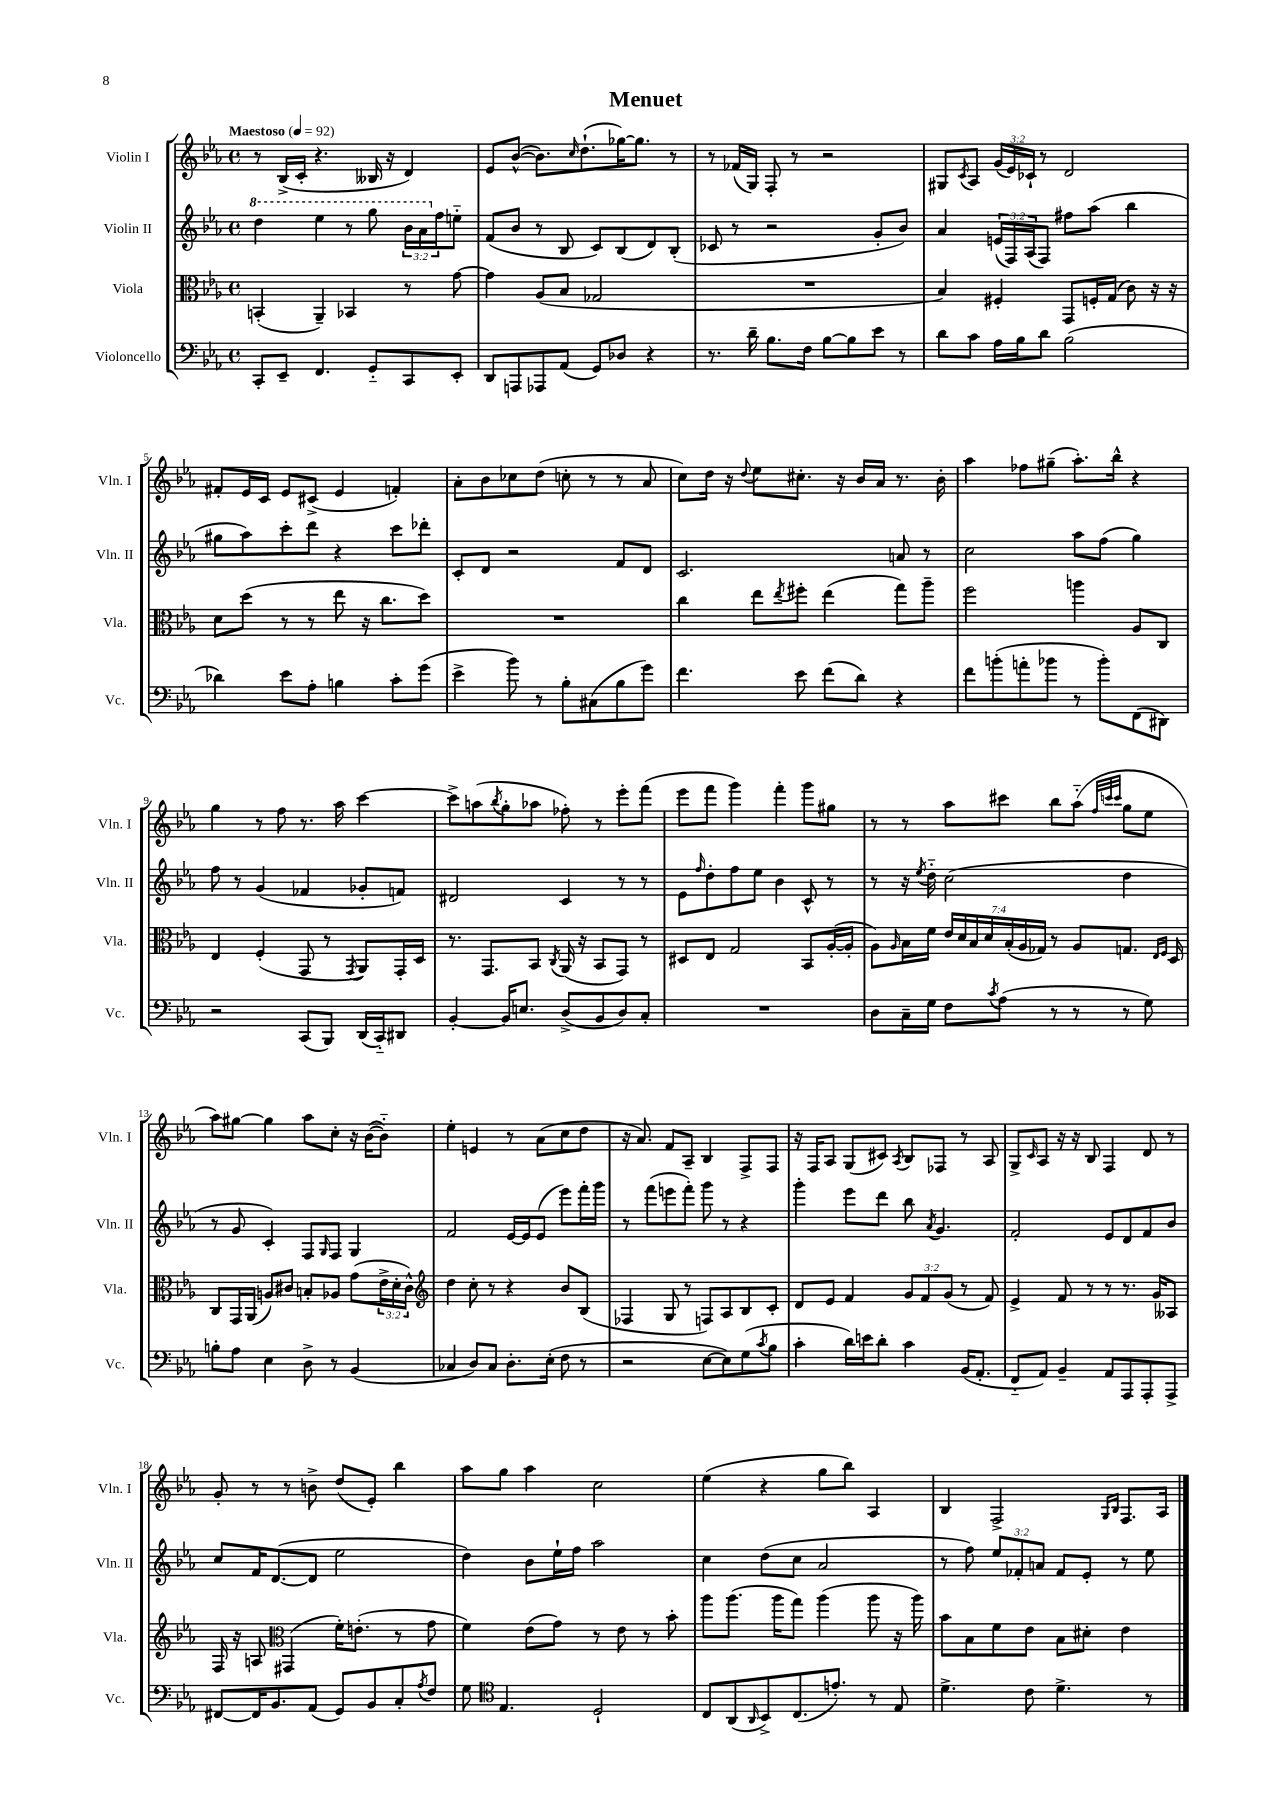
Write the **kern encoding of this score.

**kern	**kern	**kern	**kern
*staff4	*staff3	*staff2	*staff1
*clefF4	*clefC3	*clefG2	*clefG2
*k[b-e-a-]	*k[b-e-a-]	*k[b-e-a-]	*k[b-e-a-]
*M4/4	*M4/4	*M4/4	*M4/4
*met(c)	*met(c)	*met(c)	*met(c)
*MM92	*MM92	*MM92	*MM92
8CC'	(4BB'	4ddd	8r
8EE-~	.	.	(16B-^
.	.	.	16c'
4.FF	4AA-~)	4eee-	4.r
.	4BB-	8r	.
8GG'~	.	8ggg	16B--
.	.	.	16r
8CC	8r	24bb-	4d)
.	.	24aa-	.
.	.	24ff	.
8EE-'	[8g	8ee'~	.
=	=	=	=
8DD	4g]	(8f	8e-
8AAA	.	8b-	([8b-^^
8AAA-	(8A-	8r	8.b-])
(8AA-	8B-	8B-	.
.	.	.	16qqcc
.	.	.	(8.dd`
8GG)	2G-	8c)	.
8D-	.	(8B-	[16gg-)
.	.	.	8.gg-]
4r	.	8d)	.
.	.	(8B-'	8r
=	=	=	=
8.r	1r	8c-	8r
.	.	8r	(16f-
16d~	.	.	16G)
8.B-	.	2r	8F'
.	.	.	8r
16F	.	.	.
[8B-	.	.	2r
8B-]	.	.	.
8e-	.	8g'	.
8r	.	8b-)	.
=	=	=	=
8d	4B-)	4a-	8G#
.	.	.	8qc
8c	.	.	8A-
16A-	4F#'	(24e	(24g
.	.	24F)	24e-)
16B-	.	.	.
.	.	(24A-	24c-`
8d	.	8F)	8r
(2B-	8GG	8ff#	2d
.	16F'	(8aa-	.
.	(16G	.	.
.	8c)	4bb-	.
.	16r	.	.
.	16r	.	.
=	=	=	=
4d-)	8d	8gg#	8f#'
.	(8dd	8aa-)	16e-
.	.	.	16c
8e-	8r	8ccc'	8e-
8A-'	8r	8ddd	(8c#^
4B	8ee-	4r	4e-
.	16r	.	.
.	8.cc	.	.
8c'	.	8ccc	4f')
(8g	8dd)	8ddd-'	.
=	=	=	=
4e-^	1r	8c'	8a-'
.	.	8d	8b-
8b-)	.	2r	8cc-
8r	.	.	(8dd
8B-'	.	.	8cc'
(8C#	.	.	8r
8B-	.	8f	8r
8g)	.	8d	8a-
=	=	=	=
4.f	4cc	2.c	8cc)
.	.	.	16dd
.	.	.	16r
.	.	.	8qqdd
.	8ee-	.	8ee-
.	8qee-	.	.
8e-	8ff#'	.	8.cc#'
(8f	(4ee-	.	.
.	.	.	16r
8d)	.	.	16b-
.	.	.	16a-
4r	8gg)	8a	8.r
.	8aa-~	8r	.
.	.	.	16b-'
=	=	=	=
8f	2ff	2cc	4aa-
(8b'	.	.	.
8a'	.	.	8ff-
8b-	.	.	(8gg#~
8r	4aa	8aa-	8.aa-')
8b-')	.	(8ff	.
.	.	.	16bb-^^
(8FF	8A-	4gg)	4r
8DD#)	8C	.	.
=	=	=	=
2r	4E-	8ff	4gg
.	.	8r	.
.	(4F'	(4g	8r
.	.	.	8ff
(8CC	8GG	4f-	8.r
8BBB-)	8r	.	.
.	.	.	16aa-
.	8qGG	.	.
(16DD	8AA-)	8g-'	[4ccc
16CC'~)	.	.	.
8DD#	16GG'	8f)	.
.	16D	.	.
=	=	=	=
[4BB-'	8.r	2d#	8ccc^]
.	.	.	(8aa
.	8.GG	.	.
.	.	.	8qbb-
16BB-]	.	.	8gg'
8.E	.	.	.
.	8BB-	.	8aa-
.	8qC	.	.
(8D^	(16AA-	4c	8ff-')
.	16r	.	.
8BB-	8BB-	.	8r
8D)	8GG)	8r	8eee-'
8C'	8r	8r	(8fff
=	=	=	=
1r	8D#	8e-	8eee-
.	.	16qqff	.
.	8E-	8dd'	8fff
.	2G	8ff	4ggg)
.	.	8ee-	.
.	.	4b-	4fff'
.	8BB-	8c^^	8ggg
.	([16A-'	8r	8gg#
.	16A-']	.	.
=	=	=	=
8D	8A-)	8r	8r
.	16qqA-	.	.
16C~	16B-	16r	8r
.	.	8qee-	.
16G	16f	16dd'~	.
8F	28e-	(2cc	8aa-
.	28d	.	.
.	28B-	.	.
.	28d	.	.
8qc	.	.	.
(8A-	.	.	8ccc#
.	(28B-'	.	.
.	28A-	.	.
.	28G-)	.	.
8r	8r	.	8bb-
8r	8A-	.	(8aa-'~
.	.	.	32qqff
.	.	.	32qqccc
.	.	.	32qqccc
8r	8.G	4dd	8gg
8G)	.	.	8ee-
.	16qqE-	.	.
.	16qqF	.	.
.	16D	.	.
=	=	=	=
8B'	8C	8r	8aa-)
8A-	16GG	8g	[8gg#
.	(16AA-	.	.
4E-	8A)	4c')	4gg#]
.	8c#	.	.
8D^	8B'	8F	8aa-
.	.	16qqG	.
8r	8A-	8F	8cc'
(4BB-	(8g	4G	16r
.	.	.	([16b-
.	24e-^	.	8b-'~])
.	24d'	.	.
.	24c#^^)	.	.
=	=	=	=
*	*clefG2	*	*
4C-	4dd	2f	4ee-'
8D)	8cc'	.	4e
8C-	8r	.	.
8.D'	4r	[16e-	8r
.	.	16e-]	.
.	.	(8e-	(8a-
(16E-'	.	.	.
8F	8b-	8eee-)	8cc
8r	(8B-	16fff'	8dd
.	.	16ggg	.
=	=	=	=
2r	4F-	8r	16r
.	.	.	8.a-)
.	.	(8fff	.
.	8G	8eee	8f
.	8r	8fff')	8A-~
[8E-	8F)	8ggg	4B-
8E-])	8A-	8r	.
(8G	8B-	4r	8F^
8qc	.	.	.
8B-	8c'	.	8F
=	=	=	=
4c'	8d	4ggg'	16r
.	.	.	16F
.	8e-	.	8A-
16d)	4f	8eee-	(8G
16e	.	.	.
8d'	.	8ddd	8c#)
.	.	.	8qA-
4c	12g	8bb-	8B-
.	12f	.	.
.	.	8qa-	.
.	.	4.g	8F-
.	(12g	.	.
(16BB-	8r	.	8r
8.AA-'	.	.	.
.	8f)	.	8A-
=	=	=	=
8FF'~	4e-^	2f'	8G^
.	.	.	16qqc
8AA-)	.	.	8A-
4BB-~	8f	.	16r
.	.	.	16r
.	8r	.	8B-
8AA-	8r	8e-	4F
8AAA-	8.r	8d	.
8AAA-'	.	8f	8d
.	16g	.	.
8AAA-^	8A--	8b-	8r
=	=	=	=
[8FF#	16F	8cc	8g'
.	16r	.	.
16FF#]	8A	16f	8r
8.BB-	.	([8.d	.
*	*clefC3	*	*
.	(4GG#	.	8r
(8AA-	.	8d]	8b^
8GG)	16f')	2ee-	(8dd
.	(8.e'	.	.
8BB-	.	.	8e-')
8C'	8r	.	4bb-
8qA-	.	.	.
8F	8g	.	.
=	=	=	=
8G	4f)	4dd)	8aa-
*clefC4	*	*	*
4.E-	.	.	8gg
.	(8e-	8b-	4aa-
.	8g)	16ee-`	.
.	.	16ff	.
2D`	8r	2aa-	2cc
.	8e-	.	.
.	8r	.	.
.	8b-'	.	.
=	=	=	=
8C	8aa-	4cc	(4ee-
(8AA-	(8.aa-	.	.
16qqAA-	.	.	.
8BB-^)	.	(8dd	4r
.	16aa-	.	.
(8.C	8gg)	8cc	.
.	(4aa-	2a-	8gg
8.e')	.	.	.
.	.	.	8bb-)
8r	8aa-	.	4A-
8E-	16r	.	.
.	16aa-)	.	.
=	=	=	=
4.d^	8b-	8r	4B-
.	8B-	8ff)	.
.	8f	12ee-	2F^
.	.	12f-'	.
8c	8e-	.	.
.	.	12a	.
4.d^	8B-	8f-	.
.	8d#'	8e-'	.
.	.	.	16qqG
.	.	.	16qqB-
.	4e-	8r	8.F
8r	.	8ee-	.
.	.	.	16A-
==	==	==	==
*-	*-	*-	*-
